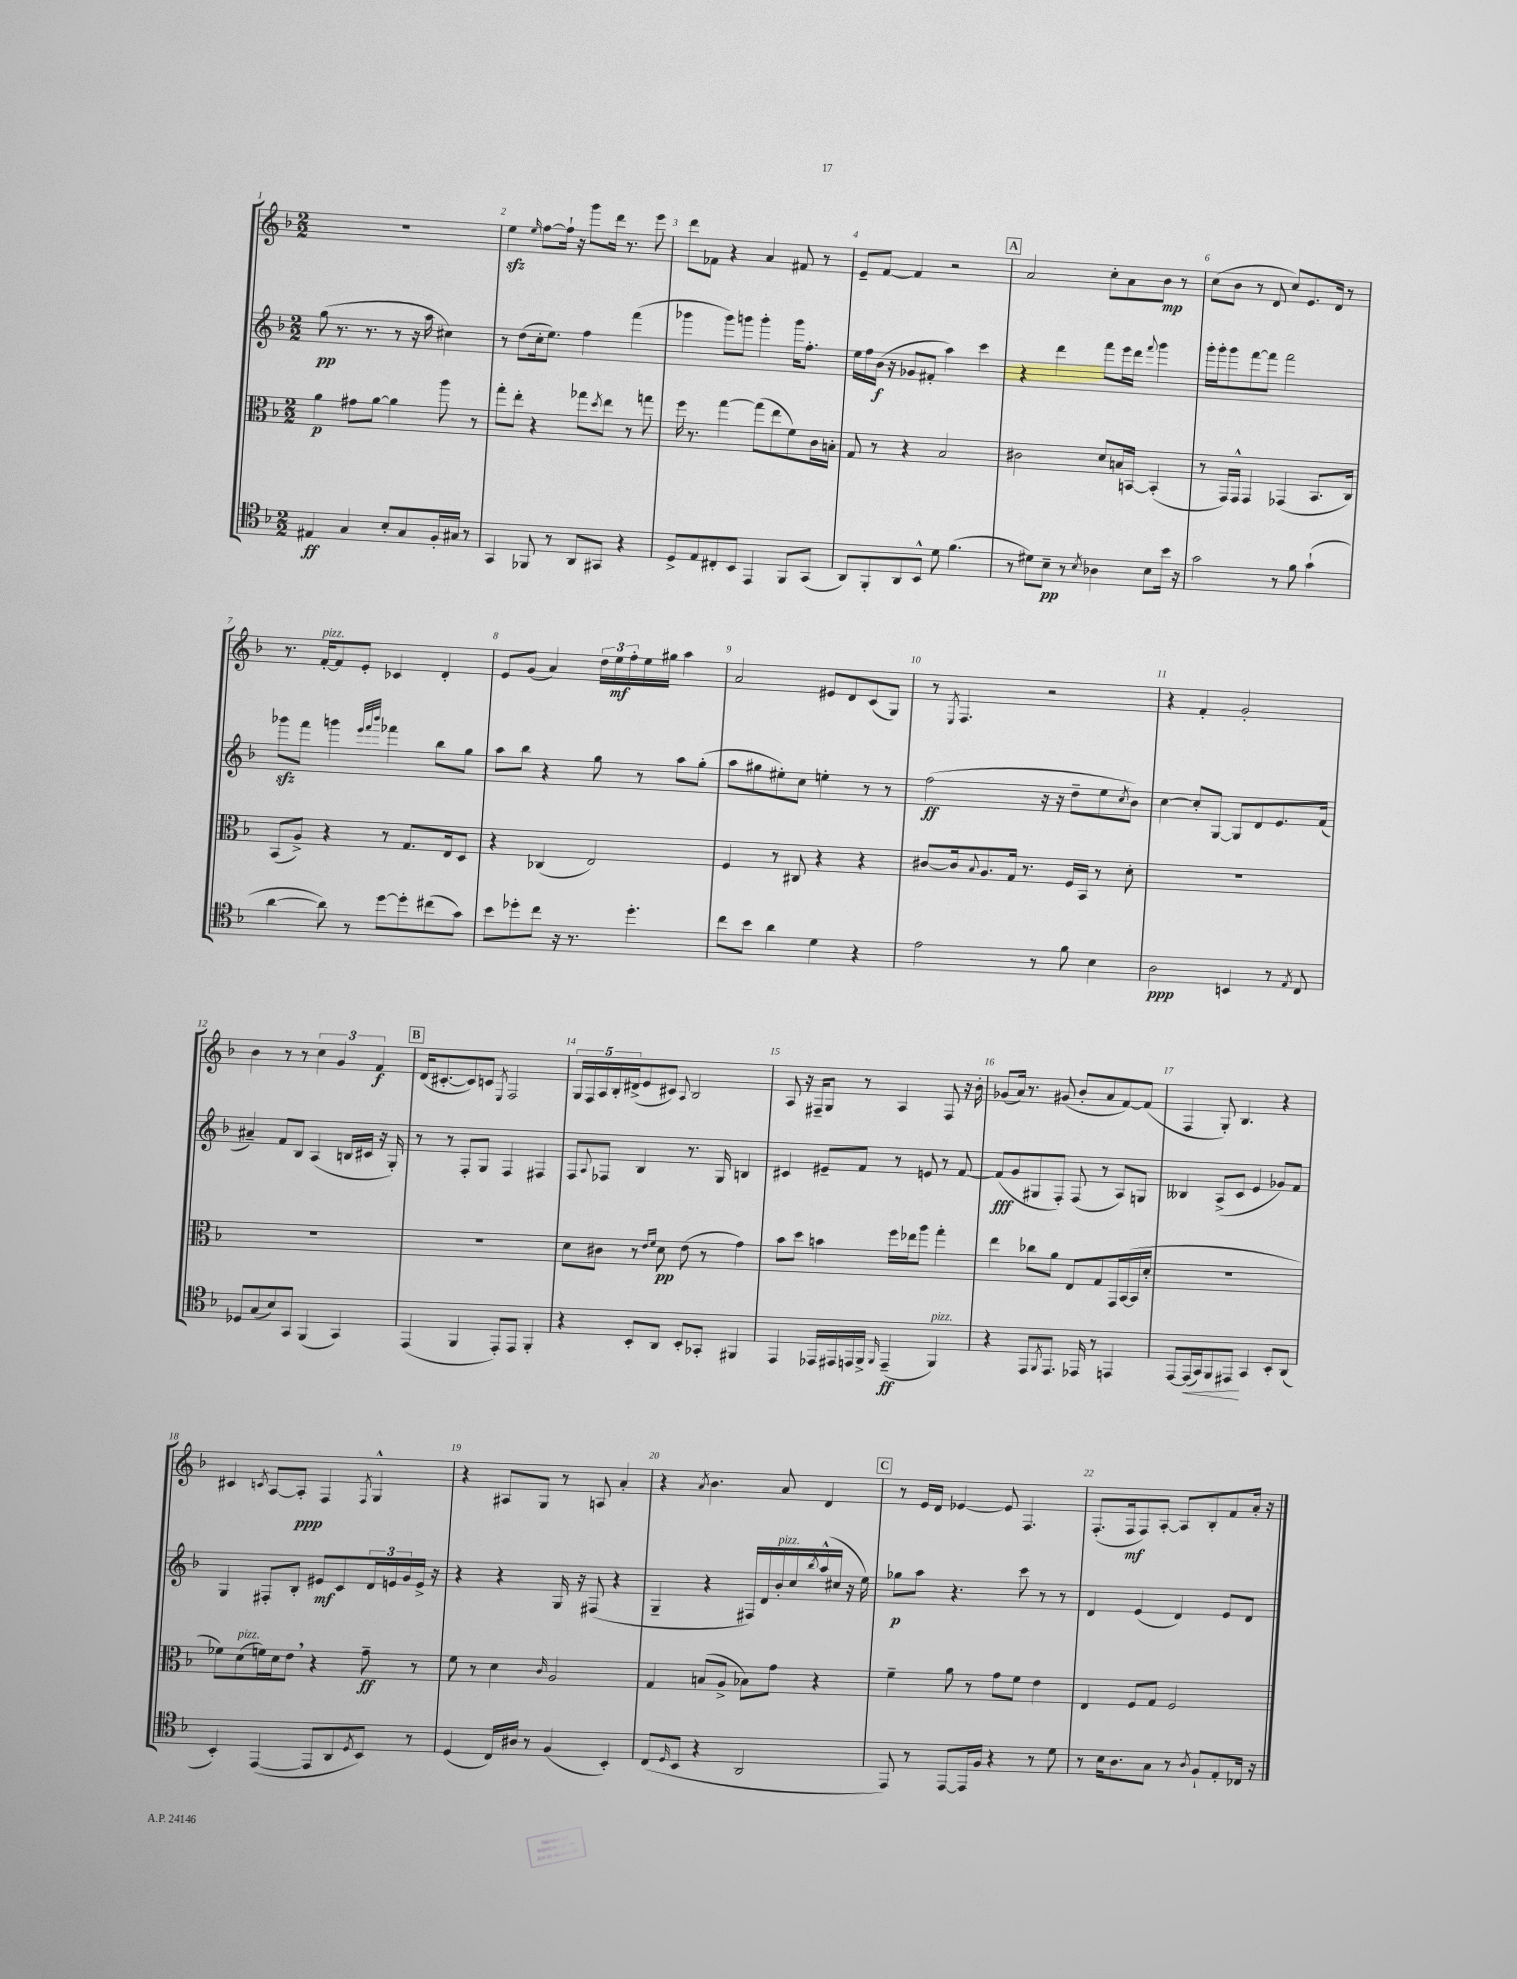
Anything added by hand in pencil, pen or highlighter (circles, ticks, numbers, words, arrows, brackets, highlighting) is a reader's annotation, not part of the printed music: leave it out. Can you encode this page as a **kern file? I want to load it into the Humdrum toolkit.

**kern	**dynam	**kern	**dynam	**kern	**dynam	**kern	**dynam
*part4	*part4	*part3	*part3	*part2	*part2	*part1	*part1
*staff4	*staff4	*staff3	*staff3	*staff2	*staff2	*staff1	*staff1
*clefC4	*	*clefC3	*	*clefG2	*	*clefG2	*
*k[b-]	*	*k[b-]	*	*k[b-]	*	*k[b-]	*
*M2/2	*	*M2/2	*	*M2/2	*	*M2/2	*
=1	=1	=1	=1	=1	=1	=1	=1
4E#X/	ff	4a\	p	(8gg\	pp	1r	.
.	.	.	.	8.r	.	.	.
4G/	.	8g#X\L	.	.	.	.	.
.	.	.	.	8.r	.	.	.
.	.	[8a\J	.	.	.	.	.
8B-'/L	.	4a\]	.	8r	.	.	.
8G/	.	.	.	16r	.	.	.
.	.	.	.	16aa\	.	.	.
16F'/L	.	8aa\	.	4cc#X\)	.	.	.
16G#X/JJ	.	.	.	.	.	.	.
8r	.	8r	.	.	.	.	.
=2	=2	=2	=2	=2	=2	=2	=2
4GG/	.	8gg'\L	.	8r	.	4eezz\	.
.	.	8ee'\J	.	(8dd\L	.	.	.
.	.	.	.	.	.	16qqee/	.
8FF-X/	.	4r	.	16cc'\k	.	[8ff\L	.
.	.	.	.	8.ee\J)	.	.	.
8r	.	.	.	.	.	16ff`\Jk]	.
.	.	.	.	.	.	16r	.
8AA/L	.	8gg-X\L	.	4ff\	.	8ggg\L	.
.	.	8qdd/	.	.	.	.	.
8GG#X/J	.	8ee\J	.	.	.	16ddd\Jk	.
.	.	.	.	.	.	8.r	.
4r	.	8r	.	(4fff\	.	.	.
.	.	8ggn\	.	.	.	8eee\	.
=3	=3	=3	=3	=3	=3	=3	=3
8D^/L	.	16ff\	.	4ggg-X\	.	8ddd\L	.
.	.	8.r	.	.	.	.	.
8E/	.	.	.	.	.	8f-X\J	.
8C#X'/	.	[4gg\	.	8ggg-\L)	.	4r	.
8BB-/J	.	.	.	8gggn\J	.	.	.
4EE/	.	(8gg\L]	.	4ggg'\	.	4a/	.
.	.	8ee\	.	.	.	.	.
8FF/L	.	8f\)	.	16ggg\KL	.	8f#X/	.
.	.	.	.	8.ff'\J	.	.	.
(8GG/J	.	16c\L	.	.	.	8r	.
.	.	16Bn'\JJ	.	.	.	.	.
=4	=4	=4	=4	=4	=4	=4	=4
8AA/L)	.	8G/	.	16ee\LL	.	8e~/L	.
.	.	.	.	16ff\	.	.	.
8FF'/	.	8r	.	(16b-\JJ	f	[8f/J	.
.	.	.	.	16r	.	.	.
8AA/	.	4r	.	8g-X/L	.	4f/]	.
8BB-^^/J	.	.	.	8f#X'/J	.	.	.
8d\	.	2B-/	.	4aa\)	.	2r	.
(4.f\	.	.	.	.	.	.	.
.	.	.	.	4ccc\	.	.	.
!!LO:REH:place=s1:t=A
=5	=5	=5	=5	=5	=5	=5	=5
8r	.	2c#X\	.	4r	.	2a/	.
8d#X\L)	.	.	.	.	.	.	.
8B-~\J	pp	.	.	4ddd\	.	.	.
8r	.	.	.	.	.	.	.
8qB-/	.	.	.	.	.	.	.
4A-X\	.	8d/L	.	8fff\L	.	8cc'\L	.
.	.	16Bn/L	.	16eee\L	.	8a\	.
.	.	[16BBn/JJ	.	16ddd\JJ	.	.	.
.	.	.	.	8qqfff/	.	.	.
8B-\L	.	(4BB'/]	.	4ggg\	.	8b-\J	mp
16b-\Jk	.	.	.	.	.	8r	.
16r	.	.	.	.	.	.	.
=6	=6	=6	=6	=6	=6	=6	=6
2g\	.	8r	.	16ggg'\LL	.	(8cc\L	.
.	.	.	.	16ggg'\J	.	.	.
.	.	16GG/LL)	.	8ggg\	.	8b-\J	.
.	.	16GG^^/JJ	.	.	.	.	.
.	.	4GG/	.	[8fff\	.	8r	.
.	.	.	.	8fff\J]	.	8d/	.
8r	.	(4GG-X/	.	2fff\	.	8cc/L)	.
8f\	.	.	.	.	.	8.e/	.
(4g`\	.	8.BB-/L	.	.	.	.	.
.	.	.	.	.	.	16d/Jk	.
.	.	.	.	.	.	8r	.
.	.	16C/Jk)	.	.	.	.	.
!!LO:LB:g=z
=7	=7	=7	=7	=7	=7	=7	=7
[4a\	.	(8BB-/L	.	8ggg-Xzz\L	.	8.r	.
.	.	8A^/J)	.	8fff\J	.	.	.
!	!	!	!	!	!	!LO:TX:a:i:t=pizz.	!
.	.	.	.	.	.	[16f'/KL	.
8a\])	.	4r	.	4gggn\	.	8f/]	.
8r	.	.	.	.	.	8e'/J	.
.	.	.	.	32qqeee/LLL	.	.	.
.	.	.	.	32qqfff/	.	.	.
.	.	.	.	32qqbbb-/JJJ	.	.	.
[8dd\L	.	8r	.	4fff-X\	.	4c-X/	.
8dd'\]	.	8.G/L	.	.	.	.	.
(8cc#X\	.	.	.	8bb-\L	.	4d'/	.
.	.	16E/k	.	.	.	.	.
8g\J)	.	8D/J	.	8gg\J	.	.	.
=8	=8	=8	=8	=8	=8	=8	=8
8b-\L	.	4r	.	8aa\L	.	8e/L	.
8dd-X'\	.	.	.	8bb-\J	.	(8g/J	.
8cc\J	.	(4C-X/	.	4r	.	4a/)	.
16r	.	.	.	.	.	.	.
8.r	.	.	.	.	.	.	.
.	.	2E/)	.	8gg\	.	24dd\LL	.
.	.	.	.	.	.	24ee\	mf
.	.	.	.	.	.	24ff'\	.
4.dd-'\	.	.	.	8r	.	16ee\	.
.	.	.	.	.	.	16gg#X\JJ	.
.	.	.	.	8aa\L	.	4aa\	.
.	.	.	.	(8gg'\J	.	.	.
=9	=9	=9	=9	=9	=9	=9	=9
8cc\L	.	4F/	.	8aa\L	.	2a/	.
8b-\J	.	.	.	8gg#X\	.	.	.
4a\	.	8r	.	8ee#X'\)	.	.	.
.	.	8C#X/	.	8cc\J	.	.	.
4d\	.	4r	.	4een'\	.	8e#X/L	.
.	.	.	.	.	.	8d/	.
4r	.	4r	.	8r	.	(8c/	.
.	.	.	.	8r	.	8G/J)	.
=10	=10	=10	=10	=10	=10	=10	=10
2e\	.	[8c#X/L	.	(2ff\	ff	8r	.
.	.	.	.	.	.	8qE/	.
.	.	16c#/k]	.	.	.	4.F/	.
.	.	8qqB-/	.	.	.	.	.
.	.	8.A/	.	.	.	.	.
.	.	16G/Jk	.	.	.	.	.
.	.	8.r	.	.	.	.	.
8r	.	.	.	16r	.	2r	.
.	.	.	.	16r	.	.	.
8f\	.	16F/LL	.	8dd~\L	.	.	.
.	.	16BB-/JJ	.	.	.	.	.
4B-\	.	8r	.	8ee\	.	.	.
.	.	.	.	8qcc/	.	.	.
.	.	8d'\	.	8b-\J)	.	.	.
=11	=11	=11	=11	=11	=11	=11	=11
2A\	ppp	1r	.	[4cc\	.	4r	.
.	.	.	.	8cc'/L]	.	4f'/	.
.	.	.	.	[8G/J	.	.	.
4BBn/	.	.	.	8G/L]	.	2g'/	.
.	.	.	.	8d/	.	.	.
8r	.	.	.	8.e/	.	.	.
8qE/	.	.	.	.	.	.	.
8C/	.	.	.	.	.	.	.
.	.	.	.	(16f/Jk	.	.	.
!!LO:LB:g=z
=12	=12	=12	=12	=12	=12	=12	=12
8D-X/L	.	1r	.	4a#X~/)	.	4b-\	.
(8G/	.	.	.	.	.	.	.
8B-/)	.	.	.	8f/L	.	8r	.
8GG/J	.	.	.	8B-/J	.	8r	.
(4FF/	.	.	.	(4A/	.	6cc\	.
.	.	.	.	.	.	6g/	.
4GG/)	.	.	.	16Bn/LL	.	.	.
.	.	.	.	16c#X/JJ	.	.	.
.	.	.	.	.	.	6f/	f
.	.	.	.	16r	.	.	.
.	.	.	.	16G'/)	.	.	.
!!LO:REH:place=s1:t=B
=13	=13	=13	=13	=13	=13	=13	=13
(4EE/	.	1r	.	8r	.	(16d/KL	.
.	.	.	.	.	.	[8.c#X'/	.
.	.	.	.	8r	.	.	.
4FF/	.	.	.	8F'/L	.	8c#/])	.
.	.	.	.	8G/J	.	8cn/J	.
.	.	.	.	.	.	8qE/	.
8EE'/L)	.	.	.	4F/	.	2F/	.
8EE/J	.	.	.	.	.	.	.
4FF'/	.	.	.	4F#X/	.	.	.
=14	=14	=14	=14	=14	=14	=14	=14
4r	.	8d\L	.	8F/L	.	20G/LL	.
.	.	.	.	.	.	20F/	.
.	.	.	.	.	.	20A/	.
.	.	.	.	8qqA/	.	.	.
.	.	8c#X\J	.	8F-X/J	.	.	.
.	.	.	.	.	.	20B-'/	.
.	.	.	.	.	.	(20d#X^/J	.
8BB-'/L	.	8r	.	4B-/	.	8e/	.
.	.	16qqe/LL	.	.	.	.	.
.	.	16qqf/JJ	.	.	.	.	.
8AA/J	.	8d\	pp	.	.	8c#X/J)	.
.	.	.	.	.	.	8qqA/	.
8BB-'/L	.	(8e\	.	8.r	.	2B-/	.
8GG-X'/J	.	8r	.	.	.	.	.
.	.	.	.	16G/	.	.	.
4FF#X/	.	4g\)	.	4Bn/	.	.	.
=15	=15	=15	=15	=15	=15	=15	=15
4EE/	.	8b-\L	.	4c#X/	.	8A/	.
.	.	8dd\J	.	.	.	16r	.
.	.	.	.	.	.	16F#X~/KL	.
16EE-X/LL	.	4bn\	.	8e#X~/L	.	8G/J	.
16EE#X/	.	.	.	.	.	.	.
16EEn/	.	.	.	8f/J	.	8r	.
16FF^/JJ	.	.	.	.	.	.	.
16qqFF/	.	.	.	.	.	.	.
(4EE~/	ff	16ff\LL	.	8r	.	4A/	.
.	.	16ee-X\J	.	.	.	.	.
.	.	8aa\J	.	8en/	.	.	.
!LO:TX:a:i:t=pizz.	!	!	!	!	!	!	!
4FF/)	.	4gg'\	.	8r	.	8F#/	.
.	.	.	.	[8f/	.	16r	.
.	.	.	.	.	.	16b-'\	.
=16	=16	=16	=16	=16	=16	=16	=16
4r	.	4ee\	.	(8f/L]	fff	(8g-X/L	.
.	.	.	.	8g/	.	16a/Jk)	.
.	.	.	.	.	.	8.r	.
8EE/L	.	8cc-X\L	.	8G#X/	.	.	.
8qFF/	.	.	.	.	.	.	.
8.EE/J	.	8a\J	.	8F'/J)	.	(8g#X/	.
.	.	8E/L	.	(8F/	.	8b-'/L	.
16EE-X/	.	.	.	.	.	.	.
8r	.	8G/	.	8r	.	8a/	.
4EEn/	.	16GG/L	.	8A/L)	.	[8f/)	.
.	.	([16BB-/	.	.	.	.	.
.	.	16BB-/]	.	8Gn/J	.	(8f/J]	.
.	.	16d'/JJ	.	.	.	.	.
=17	=17	=17	=17	=17	=17	=17	=17
[8EE/L	.	1r	.	4B--X/	.	4F/	.
!	!LO:HP:b	!	!	!	!	!	!
(16EE/L]	<	.	.	.	.	.	.
16GG/J)	.	.	.	.	.	.	.
8FF/	.	.	.	(8A^/L	.	8G'/)	.
8EE#X/J	.	.	.	8c/J	.	4.B-/	.
4GG/	[	.	.	4e/	.	.	.
8BB-'/L	.	.	.	8g-X/L)	.	4r	.
(8AA/J	.	.	.	8f/J	.	.	.
!!LO:LB:g=z
=18	=18	=18	=18	=18	=18	=18	=18
4BB-'/)	.	8f-X\L)	.	4G/	.	4c#X/	.
!	!	!LO:TX:a:i:t=pizz.	!	!	!	!	!
.	.	(8d\	.	.	.	.	.
.	.	.	.	.	.	8qcn/	.
([4EE/	.	16fn\L)	.	8F#X'/L	.	[8A/L	.
.	.	16d\J	.	.	.	.	.
.	.	8e,\J	.	8B-'/J	.	8A'/J]	ppp
8EE/L]	.	4r	.	8e#X/L	mf	4F/	.
8AA/	.	.	.	8c/	.	.	.
8qD/	.	.	.	.	.	8qF/	.
8BB-/J)	.	8g~\	ff	24d/L	.	4G^^/	.
.	.	.	.	24en/	.	.	.
.	.	.	.	24g/	.	.	.
8r	.	8r	.	16e^/JJ	.	.	.
.	.	.	.	16r	.	.	.
=19	=19	=19	=19	=19	=19	=19	=19
(4D/	.	8f\	.	4r	.	4r	.
.	.	8r	.	.	.	.	.
16C/LL)	.	4d\	.	4r	.	8A#X/L	.
16A#X/JJ	.	.	.	.	.	.	.
8r	.	.	.	.	.	8G/J	.
.	.	16qqc/	.	.	.	.	.
(4F/	.	2A/	.	16G/	.	8r	.
.	.	.	.	16r	.	.	.
.	.	.	.	(8F#X/	.	8An/	.
4BB-'/)	.	.	.	4r	.	4a'/	.
=20	=20	=20	=20	=20	=20	=20	=20
(8C/L	.	4G/	.	4G~/	.	4r	.
16qqD/	.	.	.	.	.	.	.
8BB-/J	.	.	.	.	.	.	.
.	.	.	.	.	.	8qa/	.
4r	.	(8Bn/L	.	4r	.	4.b-\	.
.	.	8A^/J	.	.	.	.	.
2AA/	.	8B-X\L)	.	16F#X/LL)	.	.	.
.	.	.	.	16d/	.	.	.
!	!	!	!	!LO:TX:a:i:t=pizz.	!	!	!
.	.	8g\J	.	16b-'/	.	8a/	.
.	.	.	.	16cc/	.	.	.
.	.	.	.	8qbb-/	.	.	.
.	.	4r	.	(16aa^^/	.	4d/	.
.	.	.	.	16cc#X/JJ	.	.	.
.	.	.	.	16r	.	.	.
.	.	.	.	16ee\)	.	.	.
!!LO:REH:place=s1:t=C
=21	=21	=21	=21	=21	=21	=21	=21
8EE/)	.	4f~\	.	8gg-X\L	p	8r	.
8r	.	.	.	8aa\J	.	16e/LL	.
.	.	.	.	.	.	16d/JJ	.
[8EE/L	.	8a\	.	4.r	.	[4e-X/	.
16EE/L]	.	8r	.	.	.	.	.
16F/JJ	.	.	.	.	.	.	.
4r	.	8g\L	.	.	.	8e-/]	.
.	.	8f\J	.	8ccc\	.	4.F/	.
8r	.	4e\	.	8r	.	.	.
8d\	.	.	.	8r	.	.	.
=22	=22	=22	=22	=22	=22	=22	=22
8r	.	4E/	.	4d/	.	(8.F'/L	.
16B-\KL	.	.	.	.	.	.	.
8.A\	.	.	.	.	.	16F/k	mf
.	.	8F/L	.	(4e/	.	8F/)	.
8G\J	.	8G/J	.	.	.	[8A'/J	.
8r	.	2F/	.	4d/)	.	8A/L]	.
8qA/	.	.	.	.	.	.	.
8F`/L	.	.	.	.	.	8B-'/	.
8E'/	.	.	.	8e/L	.	8f/	.
16C-X/Jk	.	.	.	8d/J	.	16a'/Jk	.
16r	.	.	.	.	.	16r	.
==	==	==	==	==	==	==	==
*-	*-	*-	*-	*-	*-	*-	*-
